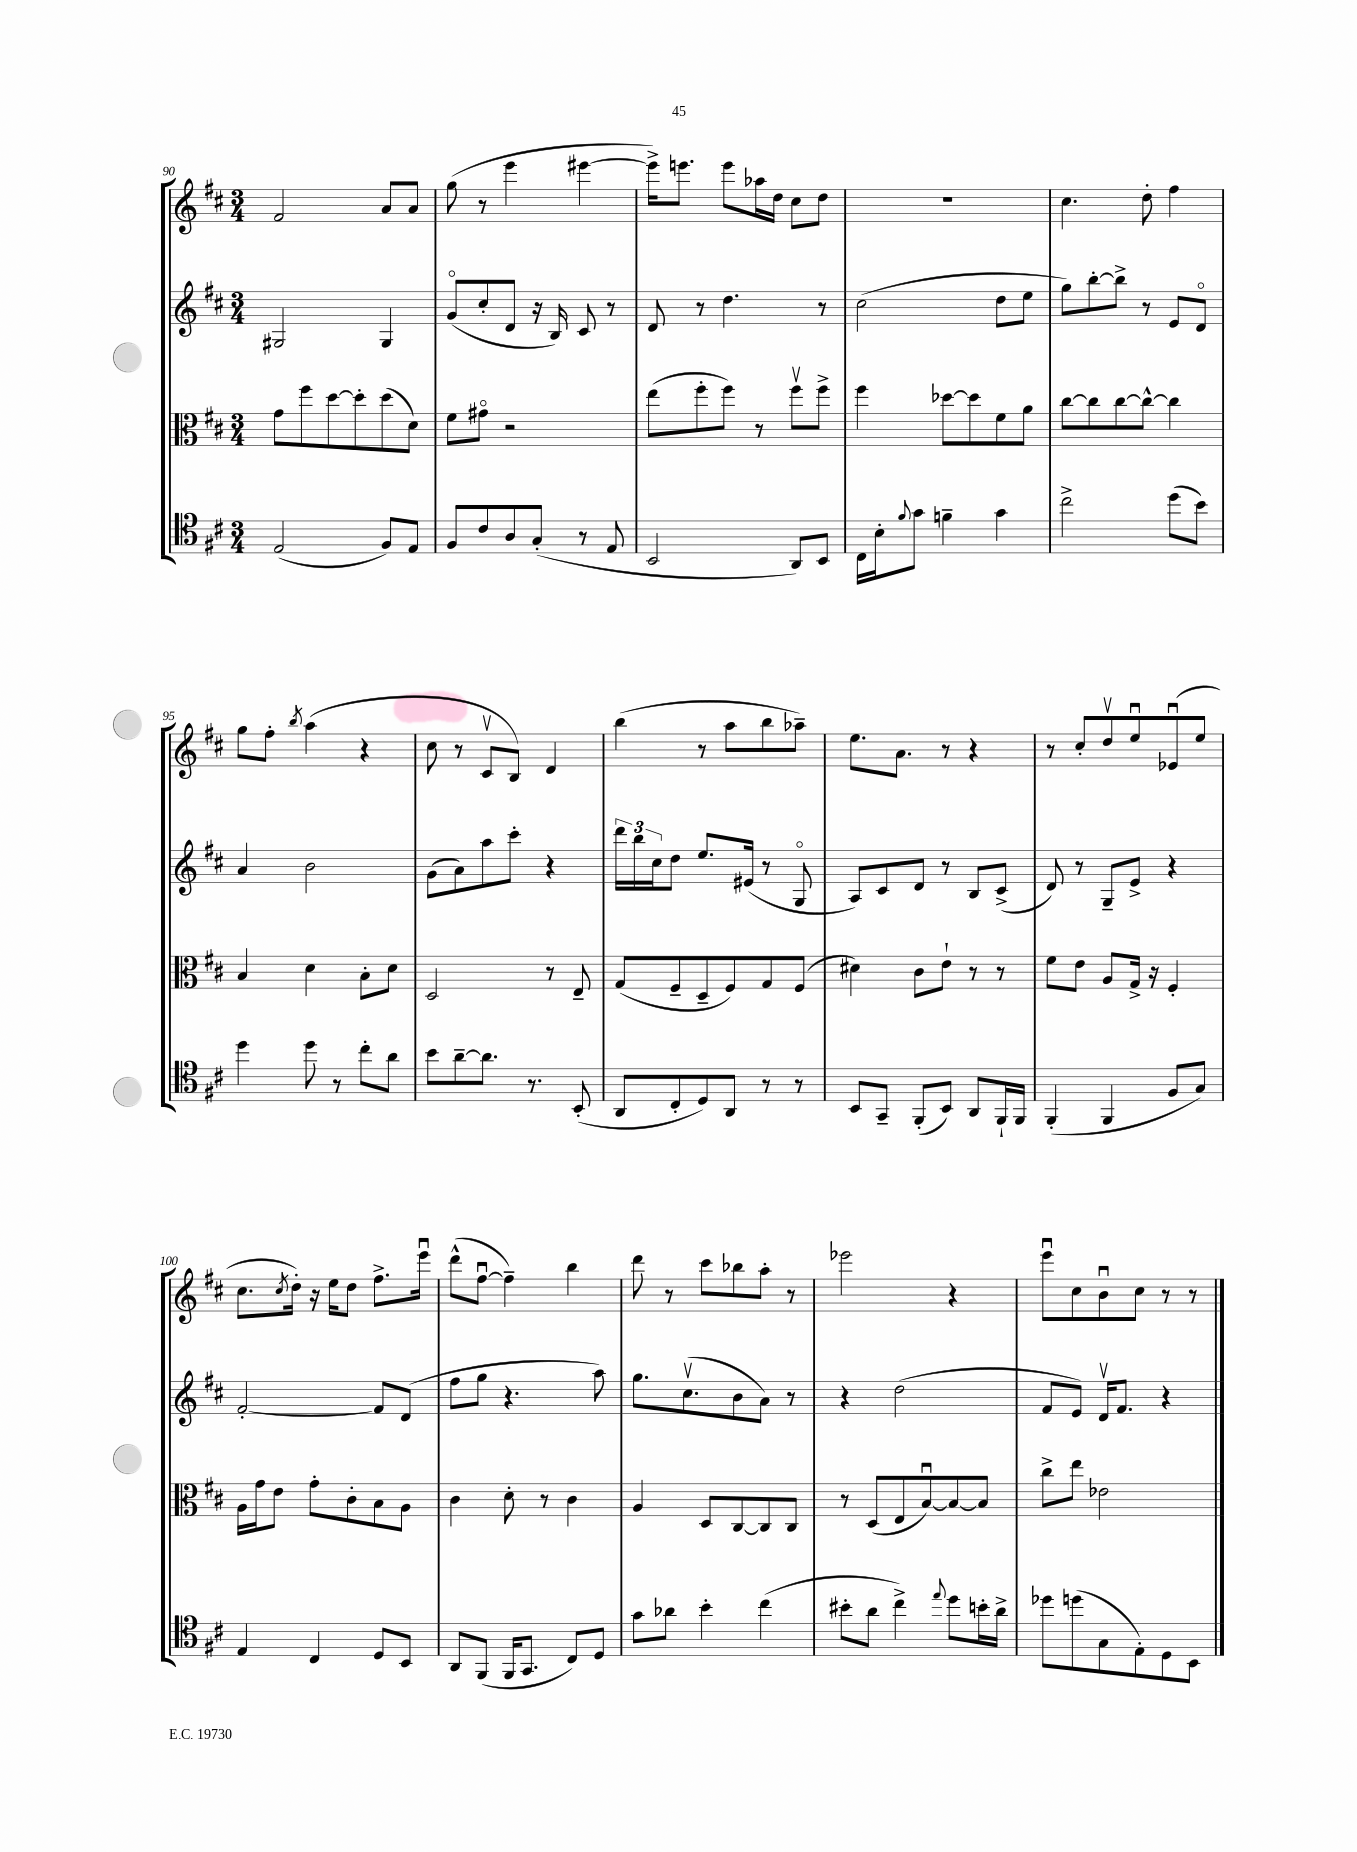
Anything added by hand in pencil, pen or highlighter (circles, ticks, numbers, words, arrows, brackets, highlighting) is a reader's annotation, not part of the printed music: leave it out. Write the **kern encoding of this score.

**kern	**kern	**kern	**kern
*staff4	*staff3	*staff2	*staff1
*clefC4	*clefC3	*clefG2	*clefG2
*k[f#c#]	*k[f#c#]	*k[f#c#]	*k[f#c#]
*M3/4	*M3/4	*M3/4	*M3/4
(2E	8g	2G#	2f#
.	8ff#	.	.
.	[8dd	.	.
.	8dd']	.	.
8F#)	(8dd	4G#	8a
8E	8d)	.	8a
=	=	=	=
8F#	8f#	(8go	(8gg
8c#	8g#o	8cc#'	8r
8A	2r	8d	4eee
(8G'	.	16r	.
.	.	16B)	.
8r	.	8c#	[4eee#
8E	.	8r	.
=	=	=	=
2BB	(8ee	8d	16eee#^])
.	.	.	8.eee
.	8ff#'	8r	.
.	8ff#)	4.dd	8eee
.	8r	.	16aa-
.	.	.	16dd
8AA)	8ff#v	.	8cc#
8BB	8ff#^	8r	8dd
=	=	=	=
16C#	4ff#	(2cc#	2.r
16B'	.	.	.
8qqf#	.	.	.
8g	.	.	.
4f~	[8dd-	.	.
.	8dd-]	.	.
4g	8f#	8dd	.
.	8a	8ee	.
=	=	=	=
2cc#^	[8cc#	8gg)	4.cc#
.	8cc#]	[8bb'	.
.	[8cc#	8bb^]	.
.	8cc#^^_	8r	8dd'
(8dd	4cc#]	8e	4ff#
8b)	.	8do	.
=	=	=	=
4dd	4B	4a	8gg
.	.	.	8ff#'
.	.	.	8qbb
8dd	4d	2b	(4aa
8r	.	.	.
8cc#'	8B'	.	4r
8a	8d	.	.
=	=	=	=
8b	2D	(8g	8cc#
[8a~	.	8a)	8r
8.a]	.	8aa	8c#v
.	.	8ccc#'	8B)
8.r	.	.	.
.	8r	4r	4d
(8BB'	8E~	.	.
=	=	=	=
8AA	(8G	24ddd	(4bb
.	.	24bb	.
.	.	24cc#	.
8C#'	8F#~	8dd	.
8D)	8D~	8.ee	8r
8AA	8F#)	.	8aa
.	.	(16e#	.
8r	8G	8r	8bb
8r	(8F#	8Go	8aa-~)
=	=	=	=
8BB	4d#)	8A)	8.ee
8GG~	.	8c#	.
.	.	.	8.a
(8FF#'	8c#	8d	.
8BB)	8e`	8r	8r
8AA	8r	8B	4r
16FF#`	8r	(8c#^	.
16FF#	.	.	.
=	=	=	=
(4FF#'	8f#	8d)	8r
.	8e	8r	8cc#'
4FF#	8A	8G~	8ddv
.	16G^	8e^	8eeu
.	16r	.	.
8F#	4F#'	4r	(8e-u
8G)	.	.	8ee
=	=	=	=
4E	16A	[2f#'	8.cc#
.	16g	.	.
.	8e	.	.
.	.	.	8qcc#
.	.	.	16dd')
4C#	8g'	.	16r
.	.	.	16ee
.	8c#'	.	8dd
8D	8B	8f#]	8.ff#^
8BB	8A	(8d	.
.	.	.	16eeeu
=	=	=	=
8AA	4c#	8ff#	(8ddd^^
(8FF#	.	8gg	[8ff#u
16FF#	8d'	4.r	4ff#~])
8.GG	.	.	.
.	8r	.	.
8C#)	4c#	.	4bb
8D	.	8aa)	.
=	=	=	=
8g	4A	8.gg	8ddd
8a-	.	.	8r
.	.	(8.cc#v	.
4b'	8D	.	8ccc#
.	[8C#	8b	8bb-
(4cc#	8C#]	8a)	8aa'
.	8C#	8r	8r
=	=	=	=
8b#'	8r	4r	2eee-
8a	(8D	.	.
4cc#^)	8E	(2dd	.
.	[8Bu)	.	.
8qqee	.	.	.
8dd	8B_	.	4r
16b'	8B]	.	.
16a^	.	.	.
=	=	=	=
8dd-	8cc#^	8f#	8eeeu
(8dd	8ee	8e)	8cc#
8G	2e-	16dv	8bu
.	.	8.f#	.
8E')	.	.	8cc#
8D	.	4r	8r
8BB	.	.	8r
==	==	==	==
*-	*-	*-	*-
